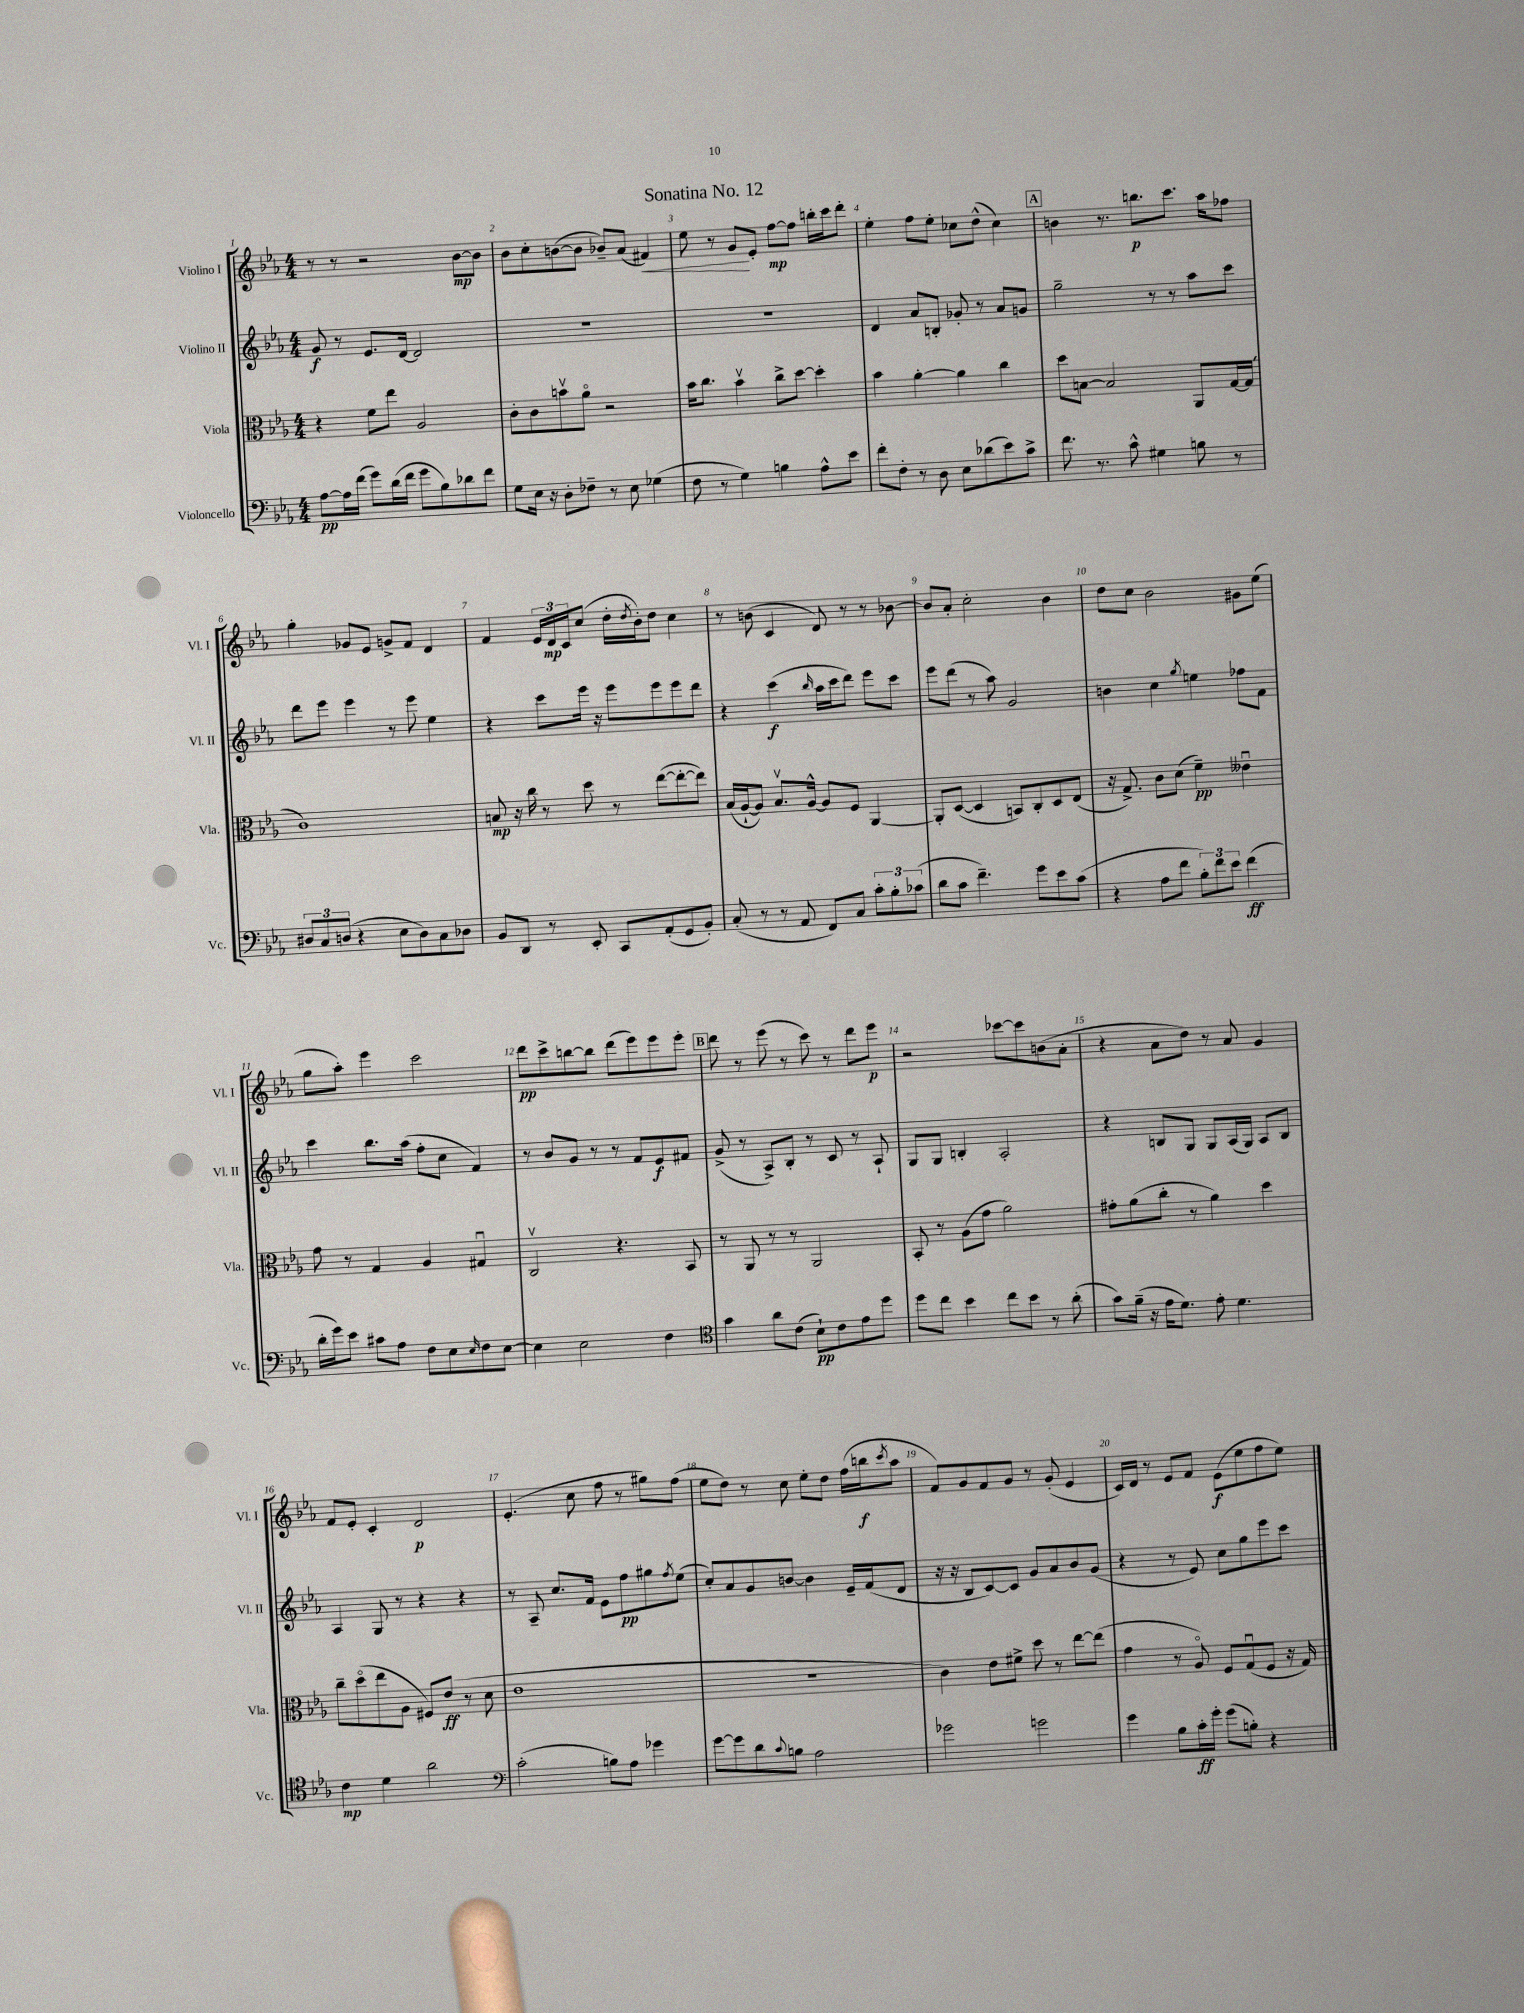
\header { title = "Sonatina No. 12" }
<<
\new StaffGroup <<
\new Staff = "s0" \with { instrumentName = "Violino I" shortInstrumentName = "Vl. I" } {
    \clef treble \key ees \major \numericTimeSignature \time 4/4
    r8 r8 r2 bes'8~\mp bes'8 |
    bes'8 c''8-. b'8~( b'8 bes'8--) aes'8( fis'4\<) |
    ees''8 r8 g'8\! ees'8-. f''8~\mp f''8 b''16-. c'''16 d'''8-. |
    ees''4-. f''8 ees''8-. ces''8 d''8-^( ces''4) |
    \mark \markup { \box "A" } b'4 r8. b''8.\p c'''8. aes''16 fes''8 |
    g''4-. ges'8 ees'8 g'8-> f'8 d'4 |
    f'4 \tuplet 3/2 { ees'16 d'16\mp c'16 } c''8( d''16-. \acciaccatura { d''8 } bes'16-.) d''8 c''4 |
    r8 b'8( c'4 d'8) r8 r8 bes'8~ |
    bes'8 aes'8-. c''2-. bes'4 |
    d''8 c''8 bes'2 gis'8 ees''8( |
    g''8 aes''8-.) ees'''4 c'''2 |
    d'''8\pp c'''8-> b''8~ b''8 d'''8( ees'''8) ees'''8 ees'''8-. |
    \mark \markup { \box "B" } d'''8 r8 ees'''8( r8 c'''8) r8 d'''8 ees'''8\p |
    r2 ces'''8~ ces'''8 b'8( aes'8-. |
    r4 aes'8 d''8) r8 aes'8 g'4 |
    f'8 ees'8-. c'4-. d'2\p |
    ees'4.-.( c''8 f''8 r8 gis''8) f''8( |
    ees''8 d''8) r8 c''8 ees''8-. d''8 f''16( b''16\f \acciaccatura { c'''8 } aes''8 |
    f'8) g'8 f'8 g'8 r8 g'8-.( ees'4 |
    c'16) d'16 r8 ees'8 f'8 ees'8\f( ees''8 f''8 ees''8) \bar "|." |
}
\new Staff = "s1" \with { instrumentName = "Violino II" shortInstrumentName = "Vl. II" } {
    \clef treble \key ees \major \numericTimeSignature \time 4/4
    g'8\f r8 ees'8. d'16~ d'2 |
    R1 |
    R1 |
    d'4 aes'8 b8-. ges'8-. r8 aes'8 g'8 |
    \mark \markup { \box "A" } g''2-- r8 r8 aes''8 c'''8 |
    d'''8 ees'''8 ees'''4 r8 ees'''8 ees''4 |
    r4 c'''8 ees'''16 r16 ees'''8 ees'''8 ees'''8 d'''8 |
    r4 c'''4\f( \grace { bes''16 } aes''16 c'''16 d'''8) ees'''8 c'''8 |
    ees'''8 d'''8( r8 aes''8) g'2 |
    b'4 c''4 \acciaccatura { g''8 } e''4 fes''8 f'8 |
    c'''4 bes''8. aes''16( f''8-. c''8 f'4) |
    r8 bes'8 g'8 r8 r8 f'8 ees'8\f fis'8 |
    \mark \markup { \box "B" } g'8->( r8 aes8->) bes8-. r8 c'8 r8 aes8-! |
    g8 g8 b4-. aes2-. |
    r4 b8 g8 g8 aes16( g16) aes8 b8 |
    aes4 g8 r8 r4 r4 |
    r8 aes8-- c''8. f'16 ees'8 f''8\pp gis''8 \acciaccatura { f''8 } ees''8( |
    c''8-.) aes'8 g'8 b'8~ b'4 ees'16-- f'16( d'8 |
    r16 r16 bes8 c'8~) c'8 g'8 aes'8 bes'8 g'8( |
    r4 r8 ees'8) c''8 g''8 ees'''8 c'''8 \bar "|." |
}
\new Staff = "s2" \with { instrumentName = "Viola" shortInstrumentName = "Vla." } {
    \clef alto \key ees \major \numericTimeSignature \time 4/4
    r4 f'8 ees''8 aes2 |
    c'8-. c'8 b'8\upbow aes'8\flageolet r2 |
    bes'16 c''8. bes'4\upbow c''8-> d''8~ d''4-. |
    bes'4 aes'4~-. aes'4 c''4 |
    \mark \markup { \box "A" } d''8 b8~ b2 aes,8 g16~ g16( |
    c'1) |
    b8\mp r16 c''16 r8 d''8 r8 ees''8~( ees''8~-. ees''8) |
    bes16( aes16~-! aes8) bes8.\upbow aes16~-^ aes8 f8 aes,4~ |
    aes,8-. d8~( d4 b,8) c8-. d8 ees8( |
    r16 g8.->) c'8 d'8( f'4--\pp) eeses'4\downbow |
    g'8 r8 g4 aes4 gis4\downbow |
    c2\upbow r4. bes,8 |
    \mark \markup { \box "B" } r8 aes,8 r8 r8 aes,2 |
    bes,8-. r8 aes8( g'8 aes'2) |
    gis'8-. aes'8( c''8-. r8 aes'4) d''4 |
    c''8-- d''8\flageolet( ees''8 aes8 fis8) ees'8\ff( r8 d'8 |
    ees'1 |
    R1 |
    c'4) ees'8 fis'8-> d''8 r8 ees''8~ ees''8( |
    g'4 r8 aes8\flageolet) f8 g8\downbow( f8 r16 g16) \bar "|." |
}
\new Staff = "s3" \with { instrumentName = "Violoncello" shortInstrumentName = "Vc." } {
    \clef bass \key ees \major \numericTimeSignature \time 4/4
    aes8~\pp aes16 f'16( g'8) d'16( f'16 g'8 bes8) des'8 f'8 |
    g8 ees16 r16 d8-. fes8-- r8 ees8 ges4( |
    f8 r8 g4) b4 aes8-^ ees'8 |
    f'8-. f8-. r8 d8 ees8 des'8( ees'8) c'8-> |
    \mark \markup { \box "A" } f'8. r8. c'8-^ gis4 b8 r8 |
    \tuplet 3/2 { dis8 c8 d8( } r4 ees8 d8) c8 des8 |
    bes,8 d,8 r8 ees,8-. c,8 aes,8-.( g,8 bes,8-.) |
    c8-.( r8 r8 aes,8 f,8) c8 \tuplet 3/2 { c'8-. bes8-. ces'8( } |
    d'8 c'8 f'4.--) g'8 ees'8 c'8( |
    r4 aes8 f'8 \tuplet 3/2 { bes8-.) f'8 ees'8 } f'4\ff( |
    d'16-. g'16) ees'8 cis'8 aes8 f8 ees8 \grace { ees16 } f8 ees8~ |
    ees4 ees2 f4 |
    \mark \markup { \box "B" } \clef tenor g'4 aes'8 c'8( bes8-!\pp) c'8 ees'8 d''8 |
    d''8 c''8 bes'4 c''8 bes'8 r8 aes'8-.( |
    g'8) f'16--( r16 ees'16 d'8.) ees'8-. d'4. |
    c'4\mp d'4 aes'2 |
    \clef bass c'2-.( b8) aes8 ges'4 |
    g'8~ g'8 d'8 \appoggiatura { c'8 } b8 aes2 |
    ges'2 g'2 |
    g'4 bes8 c'16-.\ff g'16-. g'8( b8-.) r4 \bar "|." |
}
>>
>>
\layout { \context { \Score \override BarNumber.break-visibility = ##(#f #t #t) barNumberVisibility = #all-bar-numbers-visible } }
